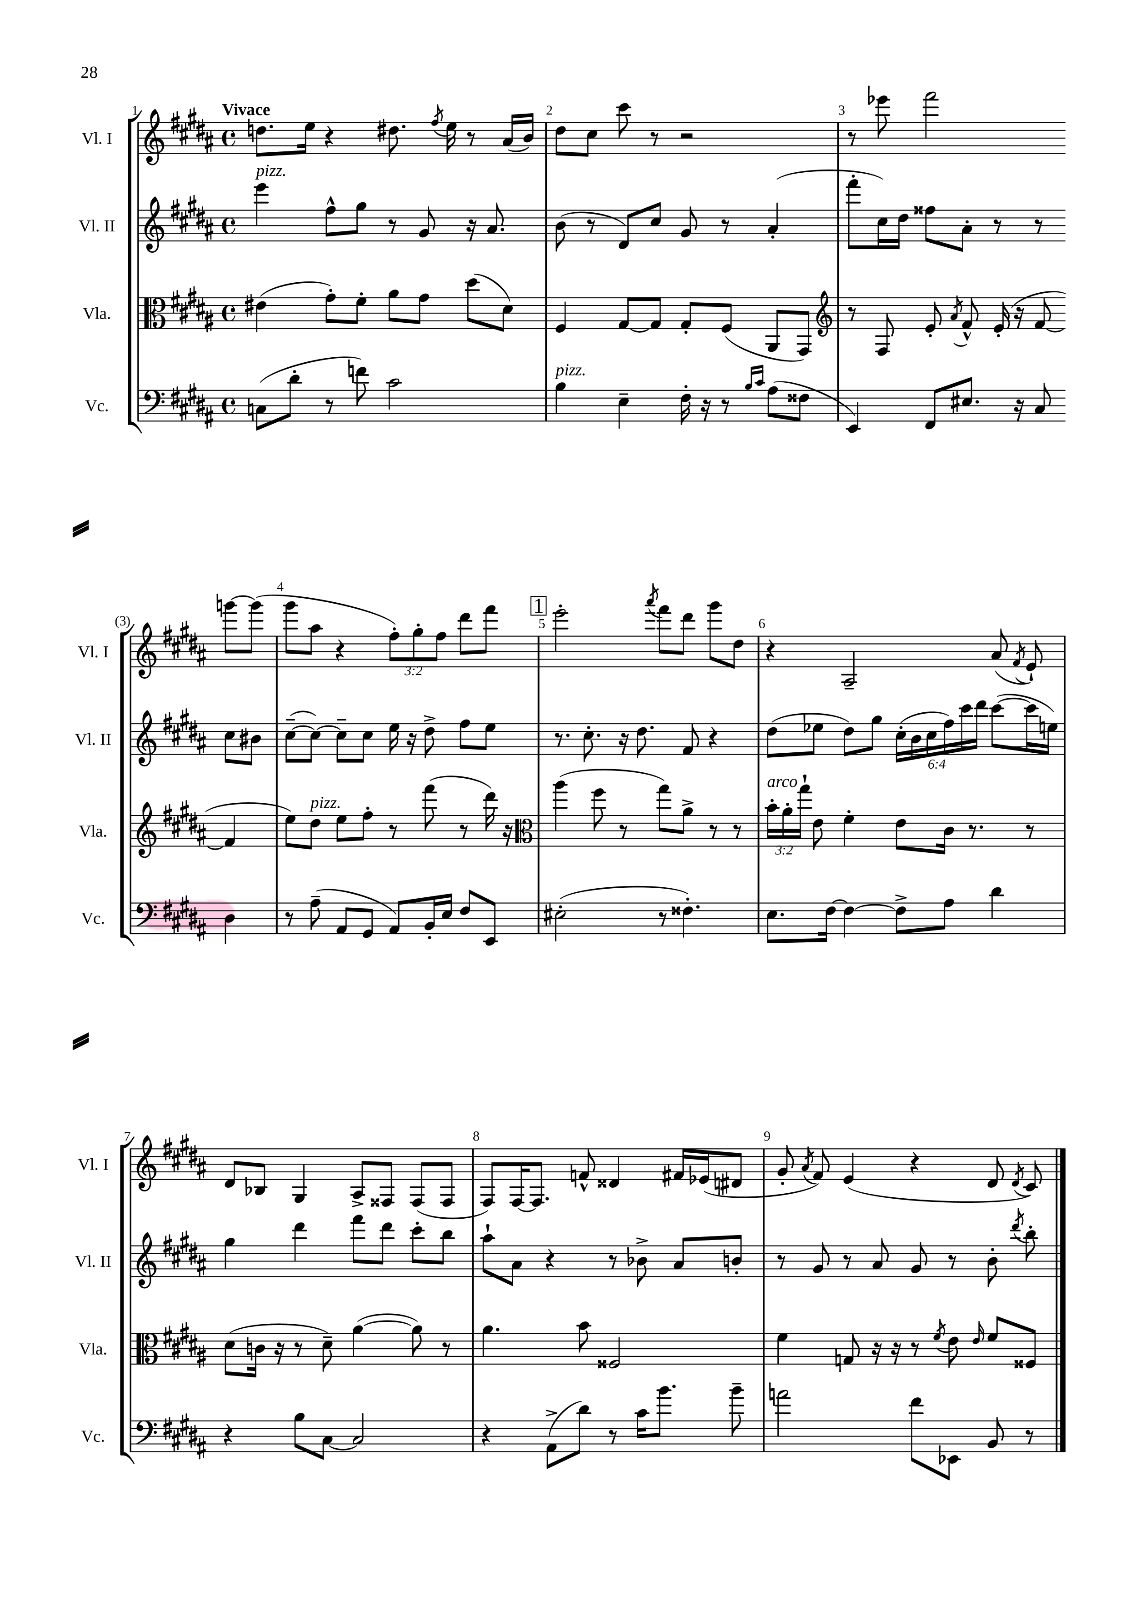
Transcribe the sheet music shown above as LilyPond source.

<<
\new StaffGroup <<
\new Staff = "s0" \with { instrumentName = "Vl. I" shortInstrumentName = "Vl. I" } {
    \clef treble \key b \major \defaultTimeSignature \time 4/4 \override Staff.TupletNumber.text = #tuplet-number::calc-fraction-text \tempo "Vivace"
    \autoBeamOff d''8.[ e''16] r4 dis''8. \acciaccatura { fis''8 } e''16 r8 ais'16[( b'16]) |
    dis''8[ cis''8] cis'''8 r8 r2 |
    r8 ees'''8 fis'''2 g'''8[~ g'''8]( |
    gis'''8[ ais''8] r4 \tuplet 3/2 { fis''8[-.) gis''8-. fis''8] } dis'''8[ fis'''8] |
    \mark \markup { \box "1" } e'''2-. \acciaccatura { ais'''8 } fis'''8[ dis'''8] gis'''8[ dis''8] |
    r4 ais2-- ais'8( \acciaccatura { fis'8 } e'8-!) |
    dis'8[ bes8] gis4 ais8[-> fisis8] fisis8[( fisis8] |
    fis8[) fis16~ fis8.] f'8-^ disis'4 fis'16[ ees'16( dis'8] |
    gis'8-. \acciaccatura { ais'8 } fis'8) e'4( r4 dis'8 \acciaccatura { dis'8 } cis'8) \bar "|." |
}
\new Staff = "s1" \with { instrumentName = "Vl. II" shortInstrumentName = "Vl. II" } {
    \clef treble \key b \major \defaultTimeSignature \time 4/4 \override Staff.TupletNumber.text = #tuplet-number::calc-fraction-text
    \autoBeamOff e'''4^\markup { \italic "pizz." } fis''8[-^ gis''8] r8 gis'8 r16 ais'8. |
    b'8( r8 dis'8[) cis''8] gis'8 r8 ais'4-.( |
    fis'''8[-. cis''16) dis''16] fisis''8[ ais'8]-. r8 r8 cis''8[ bis'8] |
    cis''8[~--( cis''8]~) cis''8[-- cis''8] e''16 r16 dis''8-> fis''8[ e''8] |
    \mark \markup { \box "1" } r8. cis''8.-. r16 dis''8. fis'8 r4 |
    dis''8[( ees''8] dis''8[) gis''8] \tuplet 6/4 { cis''16[-.( b'16 cis''16 fis''16) cis'''16 dis'''16] } cis'''8[~( cis'''16 e''16]) |
    gis''4 dis'''4 fis'''8[ dis'''8] cis'''8[-. b''8] |
    ais''8[-! ais'8] r4 r8 bes'8-> ais'8[ b'8]-. |
    r8 gis'8 r8 ais'8 gis'8 r8 b'8-. \acciaccatura { dis'''8 } b''8-. \bar "|." |
}
\new Staff = "s2" \with { instrumentName = "Vla." shortInstrumentName = "Vla." } {
    \clef alto \key b \major \defaultTimeSignature \time 4/4 \override Staff.TupletNumber.text = #tuplet-number::calc-fraction-text
    \autoBeamOff eis'4( gis'8[-.) fis'8]-. ais'8[ gis'8] dis''8[( dis'8]) |
    fis4 gis8[~ gis8] gis8[-. fis8]( ais,8[ gis,8]) |
    \clef treble r8 fis8 e'8-. \acciaccatura { ais'8 } fis'8-^ e'16-.( r16 fis'8~ fis'4 |
    e''8[) dis''8]^\markup { \italic "pizz." } e''8[ fis''8]-. r8 fis'''8( r8 dis'''16) r16 |
    \mark \markup { \box "1" } \clef alto ais''4( fis''8 r8 gis''8[) ais'8]-> r8 r8 |
    \tuplet 3/2 { b'16[-.^\markup { \italic "arco" } ais'16-. gis''16]-! } e'8 fis'4-. e'8[ cis'16] r8. r8 |
    dis'8[( c'16] r16 r8 dis'8--) ais'4~( ais'8) r8 |
    ais'4. b'8 fisis2 |
    fis'4 g8 r16 r16 r8 \acciaccatura { fis'8 } e'8 \grace { e'16 } fis'8[ fisis8] \bar "|." |
}
\new Staff = "s3" \with { instrumentName = "Vc." shortInstrumentName = "Vc." } {
    \clef bass \key b \major \defaultTimeSignature \time 4/4
    \autoBeamOff c8[( dis'8]-. r8 f'8) cis'2 |
    b4^\markup { \italic "pizz." } e4-- fis16-. r16 r8 \grace { b16[ cis'16] } ais8[( fisis8] |
    e,4) fis,8[ eis8.] r16 cis8 dis4 |
    r8 ais8--( ais,8[ gis,8] ais,8[) b,16-. e16] fis8[ e,8] |
    \mark \markup { \box "1" } eis2-.( r8 fisis4.-.) |
    e8.[ fis16]~ fis4~ fis8[-> ais8] dis'4 |
    r4 b8[ cis8]~ cis2 |
    r4 ais,8[->( dis'8]) r8 cis'16[ b'8.] b'8-- |
    a'2 fis'8[ ees,8] b,8 r8 \bar "|." |
}
>>
>>
\layout { \context { \Score \override BarNumber.break-visibility = ##(#f #t #t) barNumberVisibility = #all-bar-numbers-visible } }
